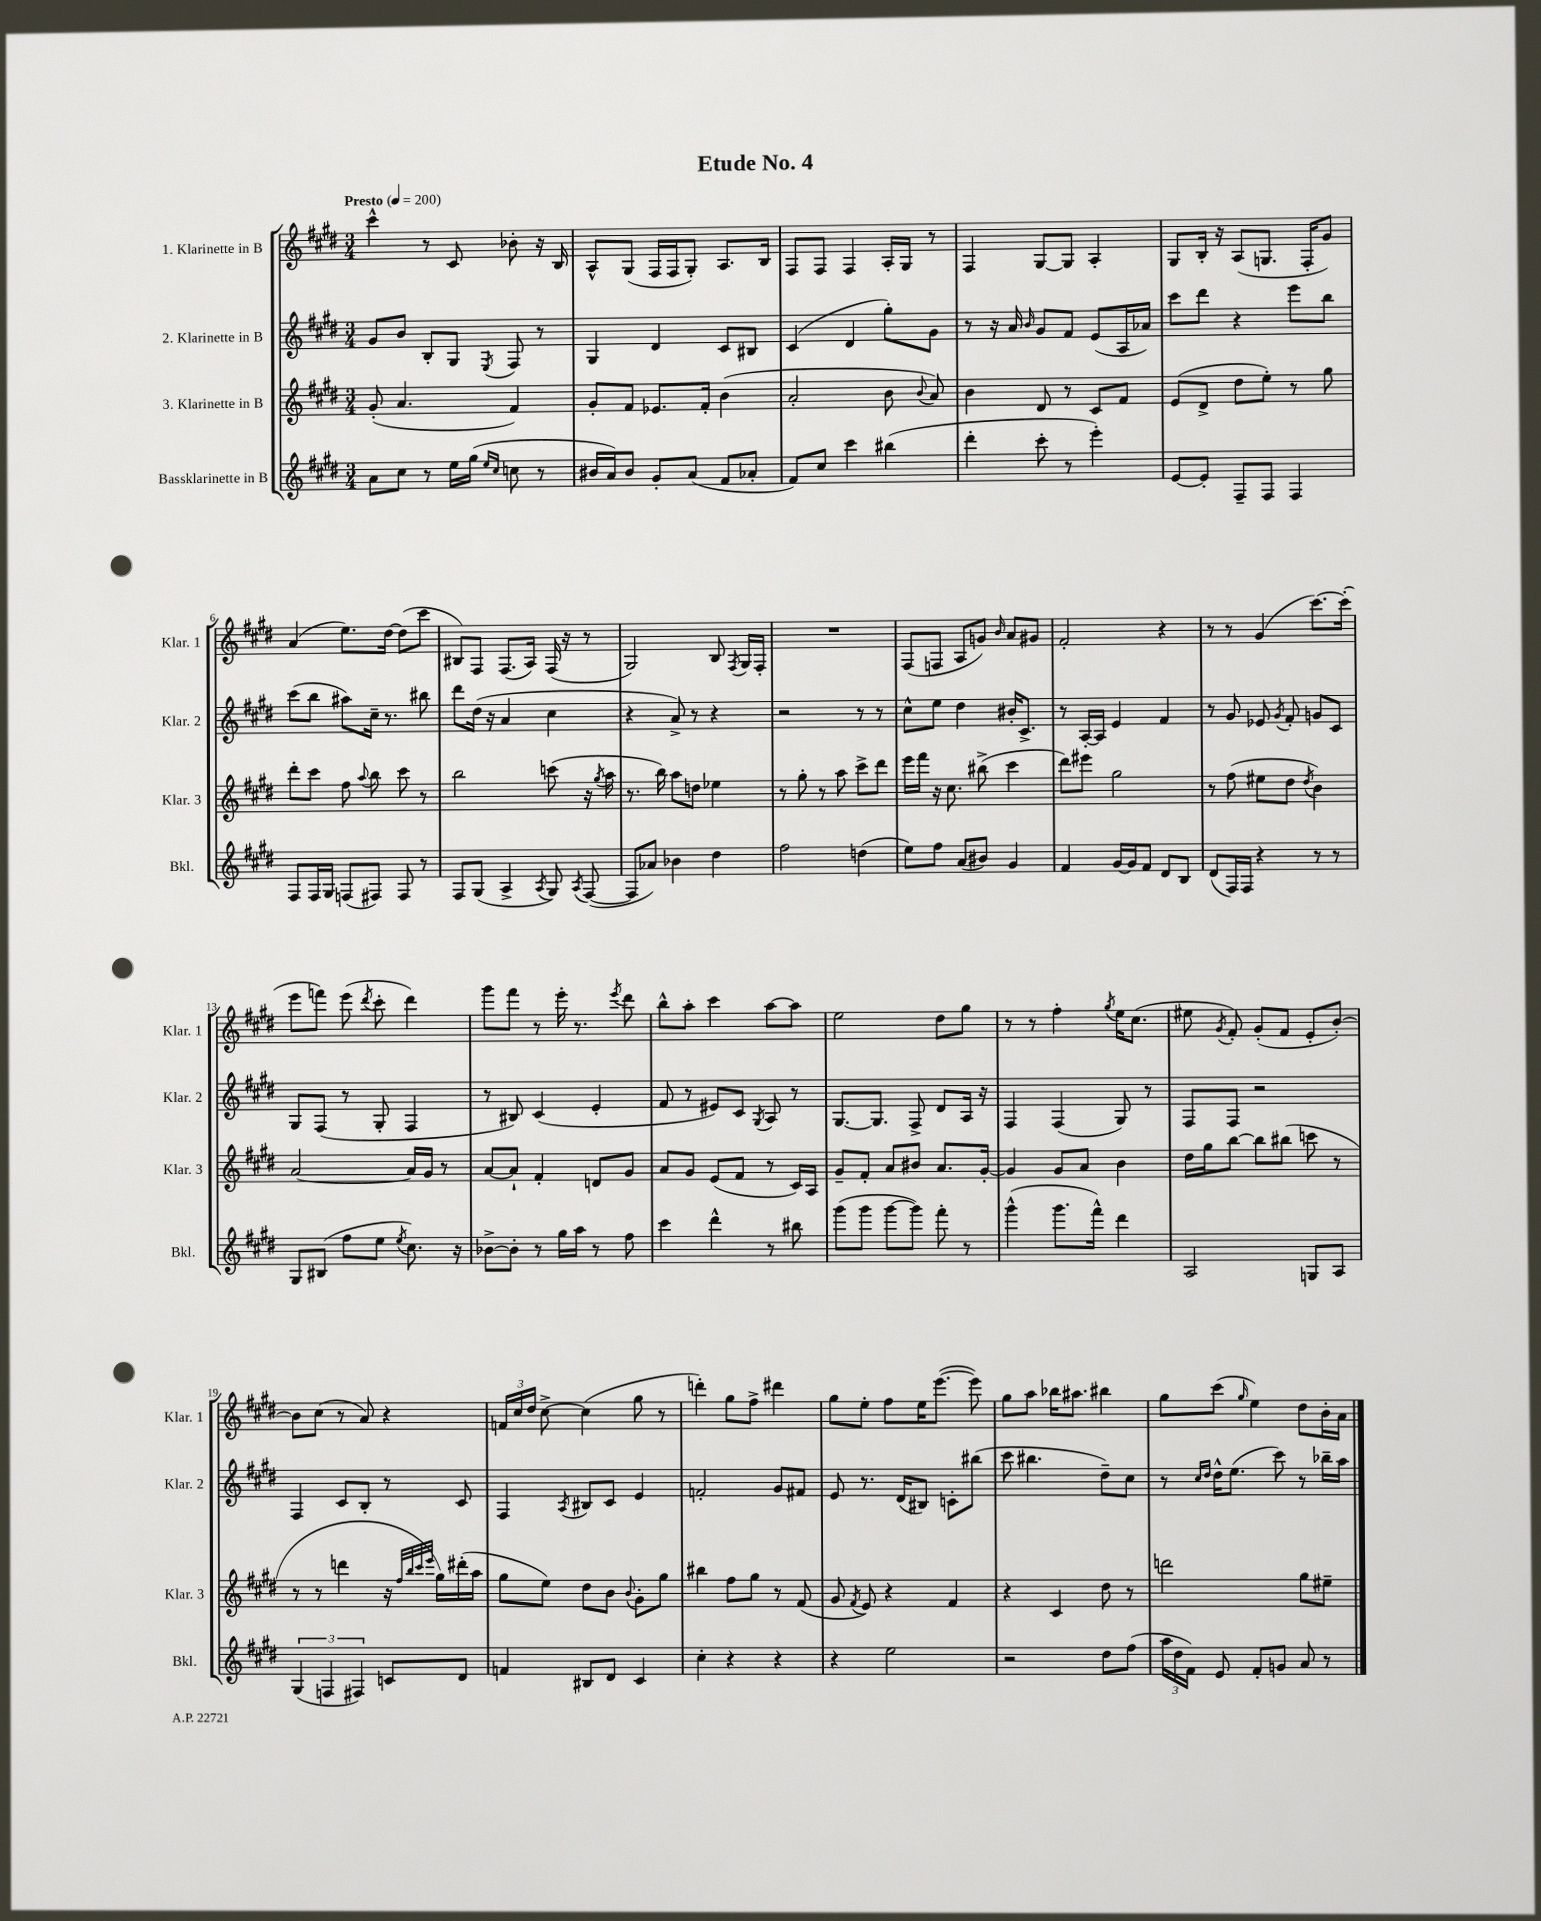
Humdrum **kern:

**kern	**kern	**kern	**kern
*part4	*part3	*part2	*part1
*staff4	*staff3	*staff2	*staff1
*I"Bassklarinette in B	*I"3. Klarinette in B	*I"2. Klarinette in B	*I"1. Klarinette in B
*I'Bkl.	*I'Klar. 3	*I'Klar. 2	*I'Klar. 1
*clefG2	*clefG2	*clefG2	*clefG2
*k[f#c#g#d#]	*k[f#c#g#d#]	*k[f#c#g#d#]	*k[f#c#g#d#]
*M3/4	*M3/4	*M3/4	*M3/4
*MM200	*MM200	*MM200	*MM200
=1	=1	=1	=1
!	!	!	!LO:TX:a:B:t=Presto
8a\L	(8g#'/	8g#/L	4ccc#^^\
8cc#\J	4.a/	8b/J	.
8r	.	8B'/L	8r
16ee\LL	.	8G#/J	8c#/
(16gg#\JJ	.	.	.
16qqee/LL	.	.	.
16qqcc#/JJ	.	8qE/	.
8ccn\	4f#/)	8F#/	8b-X'\
8r	.	8r	16r
.	.	.	16B/
=2	=2	=2	=2
16b#X/LL	8g#'/L	4G#/	8A^^/L
16a/J)	.	.	.
8b#/J	8f#/J	.	(8G#/J
8g#'/L	8.e-X/L	4d#/	16F#/LL
.	.	.	16F#/J
(8a/J	.	.	8G#'/J)
.	16f#'/Jk	.	.
8f#/L	(4b\	8c#/L	8.A/L
8a-X'/J	.	8B#X/J	.
.	.	.	16B/Jk
=3	=3	=3	=3
8f#/L)	2a'/	(4c#/	8F#/L
8cc#/J	.	.	8F#/J
4ccc#\	.	4d#/	4F#/
(4bb#X\	8b\	8gg#'\L)	16A'/LL
.	.	.	16G#/JJ
.	8qqb/	.	.
.	8a/)	8g#\J	8r
=4	=4	=4	=4
4ddd#'\	4b\	8r	4F#/
.	.	16r	.
.	.	16a/	.
.	.	16qqb/	.
8ccc#'\	8d#/	8g#/L	[8G#/L
8r	8r	8f#/J	8G#/J]
4eee'\)	8c#/L	(8e/L	4A'/
.	8f#/J	16A/L	.
.	.	16a-X/JJ)	.
=5	=5	=5	=5
[8e/L	(8e/L	8ccc#\L	8G#/L
8e'/J]	8d#^/J	8ddd#\J	16B'/Jk
.	.	.	16r
8F#~/L	8dd#\L	4r	(8A/L
8F#/J	8ee'\J)	.	8.Gn/J
4F#/	8r	8eee\L	.
.	.	.	16F#'/KL
.	8gg#\	8bb\J	8g#/J)
!!LO:LB:g=z
=6	=6	=6	=6
8F#/L	8ddd#'\L	(8ccc#\L	(4a/
16F#/L	8ccc#\J	8bb\J	.
16G#/JJ	.	.	.
(8Fn/L	8ff#\	8aa#X\L)	8.ee\L)
.	8qqaa/	.	.
8F#X/J)	8bb\	16cc#~\Jk	.
.	.	8.r	[16dd#\Jk
8F#/	8ccc#\	.	(8dd#\L]
8r	8r	8bb#X\	8ccc#\J
=7	=7	=7	=7
8F#/L	2bb\	8ddd#\L	8B#X/L)
(8G#/J	.	(16dd#\Jk	8F#/J
.	.	16r	.
4A^/	.	4a/	(8.F#/L
.	.	.	16A/Jk)
8qA/	.	.	.
8G#/)	(8cccn\	4cc#\	(16F#/
.	.	.	16r
8qA/	.	.	.
([8F#/	16r	.	8r
.	8qgg#/	.	.
.	16aa\	.	.
=8	=8	=8	=8
8F#/L]	8.r	4r	2G#/)
8a-X/J)	.	.	.
.	16bb\)	.	.
4b-X\	8aa\L	8a^/)	.
.	8ddn\J	8r	.
4dd#\	4ee-X\	4r	8B/
.	.	.	8qF#/
.	.	.	16G#/LL
.	.	.	16F#'/JJ
=9	=9	=9	=9
2ff#\	8r	2r	2.r
.	8gg#'\	.	.
.	8r	.	.
.	8aa\	.	.
(4ddn\	8ccc#^\L	8r	.
.	8ddd#\J	8r	.
=10	=10	=10	=10
8ee\L)	16eee\LL	8cc#^^\L	(8F#/L
.	16fff#\JJ	.	.
8ff#\J	16r	8ee\J	8Fn/J
.	8.cc#\	.	.
(8a/L	.	4dd#\	8A/L
8b#X/J)	(8bb#X^\	.	8gn/J)
.	.	.	16qqb/
4g#/	4ccc#\	16b#X'/KL	8a/L
.	.	8.c#^/J	.
.	.	.	8g#X/J
=11	=11	=11	=11
4f#/	8ddd#\L)	8r	2f#'/
.	8eee#X\J	[16A'/LL	.
.	.	16A/JJ]	.
[16g#/LL	2gg#\	4e/	.
16g#/J]	.	.	.
8f#/J	.	.	.
8d#/L	.	4f#/	4r
8B/J	.	.	.
=12	=12	=12	=12
(8d#/L	8r	8r	8r
16F#/L)	(8ff#\	8g#/	8r
16F#/JJ	.	.	.
4r	8ee#X\L	8e-X/	(4g#/
.	.	8qg#/	.
.	8dd#\J	8f#'/	.
.	8qdd#/	.	.
8r	4b\)	8gn/L	[8.ccc#\L)
8r	.	8c#/J	.
.	.	.	(16ccc#'\Jk]
!!LO:LB:g=z
=13	=13	=13	=13
8G#/L	[2a/	8G#/L	8eee\L
(8B#X/J	.	(8F#/J	8fffn\J)
8ff#\L	.	8r	(8eee\
.	.	.	8qddd#/
8ee\J	.	8G#'/	8ccc#'\
8qee/	.	.	.
8.cc#\)	16a/LL]	4F#/	4ddd#\)
.	16g#/JJ	.	.
.	8r	.	.
16r	.	.	.
=14	=14	=14	=14
[8b-X^\L	[8a/L	8r	8ggg#\L
8b-'\J]	8a`/J]	8B#X/)	8fff#\J
8r	4f#'/	(4c#/	8r
16gg#\LL	.	.	16eee'\
16aa\JJ	.	.	8.r
8r	8dn/L	4e'/	.
.	.	.	8qeee/
8ff#\	8g#/J	.	8ddd#\
=15	=15	=15	=15
4ccc#\	8a/L	8f#/	8bb^^\L
.	8g#/J	8r	8aa'\J
4ddd#^^\	(8e/L	8e#X/L)	4ccc#\
.	8f#/J	8c#/J	.
.	.	8qG#/	.
8r	8r	8A/	[8aa\L
8bb#X\	16c#/LL)	8r	8aa\J]
.	16A/JJ	.	.
=16	=16	=16	=16
(8ggg#\L	8g#~/L	[8.G#/L	2ee\
8ggg#\J	8f#'/J	.	.
.	.	8.G#/J]	.
[8ggg#\L	8a/L	.	.
8ggg#\J])	8b#X/J	8F#^/	.
8fff#'\	8.a/L	8d#/L	8dd#\L
8r	.	16A/Jk	8gg#\J
.	[16g#'/Jk	16r	.
=17	=17	=17	=17
(4ggg#^^\	4g#/]	4F#/	8r
.	.	.	8r
8.ggg#\L	8g#/L	(4F#/	4ff#'\
.	8a/J	.	.
16fff#^^\Jk)	.	.	.
.	.	.	8qgg#/
4ddd#\	4b\	8G#/)	16ee\KL
.	.	.	(8.cc#\J
.	.	8r	.
=18	=18	=18	=18
2A/	16dd#\LL	8F#/L	8ee#X\
.	16gg#\J	.	.
.	.	.	8qg#/
.	[8bb\J	8F#/J	8f#'/)
.	8bb\L]	2r	(8g#'/L
.	(8bb#X\J	.	8f#/J
8Gn/L	8cccn\	.	8e'/L
8A/J	8r	.	[8b'/J)
!!LO:LB:g=z
=19	=19	=19	=19
(6G#/	8r	4F#/	8b\L]
.	8r	.	(8cc#\J
6Fn/	.	.	.
.	4dddn\	8c#/L	8r
6F#X/)	.	.	.
.	.	8B'/J	8a/)
8cn/L	16r	8r	4r
.	32qqff#/LLL	.	.
.	32qqbb/	.	.
.	32qqccc#/	.	.
.	32qqeee/JJJ	.	.
.	16gg#\LL)	.	.
8d#/J	(16ddd#X'\	8c#/	.
.	16aa\JJ	.	.
=20	=20	=20	=20
4fn/	8gg#\L	4F#/	24fn/LL
.	.	.	24cc#/
.	.	.	24dd#/JJ
.	8ee\J)	.	[8cc#^\
.	.	8qA/	.
8B#X/L	8dd#\L	8B#X/L	(4cc#\]
8d#/J	8b\J	8c#/J	.
.	8qqb/	.	.
4c#/	8g#'\L	4e/	8gg#\
.	8gg#\J	.	8r
=21	=21	=21	=21
4cc#'\	4bb#X\	2fn'/	4dddn'\)
4r	8ff#\L	.	8gg#\L
.	8gg#\J	.	8ff#^\J
4r	8r	8g#/L	4ddd#X\
.	(8f#/	8f#X/J	.
=22	=22	=22	=22
4r	8g#/	8e/	8gg#\L
.	8qf#/	.	.
.	8e/)	8.r	8ee'\J
2ee\	4r	.	8ff#\L
.	.	(16d#/KL	.
.	.	8B#X/J)	16ee\K
.	.	.	([8.eee\J
.	4f#/	8cn'\L	.
.	.	(8bb#X\J	8eee\])
=23	=23	=23	=23
2r	4r	8ccc#\	8gg#\L
.	.	4.bb#X\	8aa\J
.	4c#/	.	16bb-X\KL
.	.	.	8.aa#X\J
8dd#\L	8dd#\	8dd#~\L)	4bb#X\
(8ff#\J	8r	8cc#\J	.
=24	=24	=24	=24
24aa\LL	2dddn\	8r	8gg#\L
24dd#\	.	.	.
24f#\JJ)	.	.	.
.	.	16qqcc#/LL	.
.	.	16qqdd#/JJ	.
8e/	.	16dd#^^\KL	(8ccc#\J
.	.	(8.ee\J	.
.	.	.	16qqgg#/
8f#'/L	.	.	4ee\)
8gn/J	.	8ccc#\)	.
8a/	8gg#\L	8r	8dd#\L
8r	8ee#X~\J	16bb-X~\LL	16b'\L
.	.	16aa\JJ	16a\JJ
==	==	==	==
*-	*-	*-	*-
